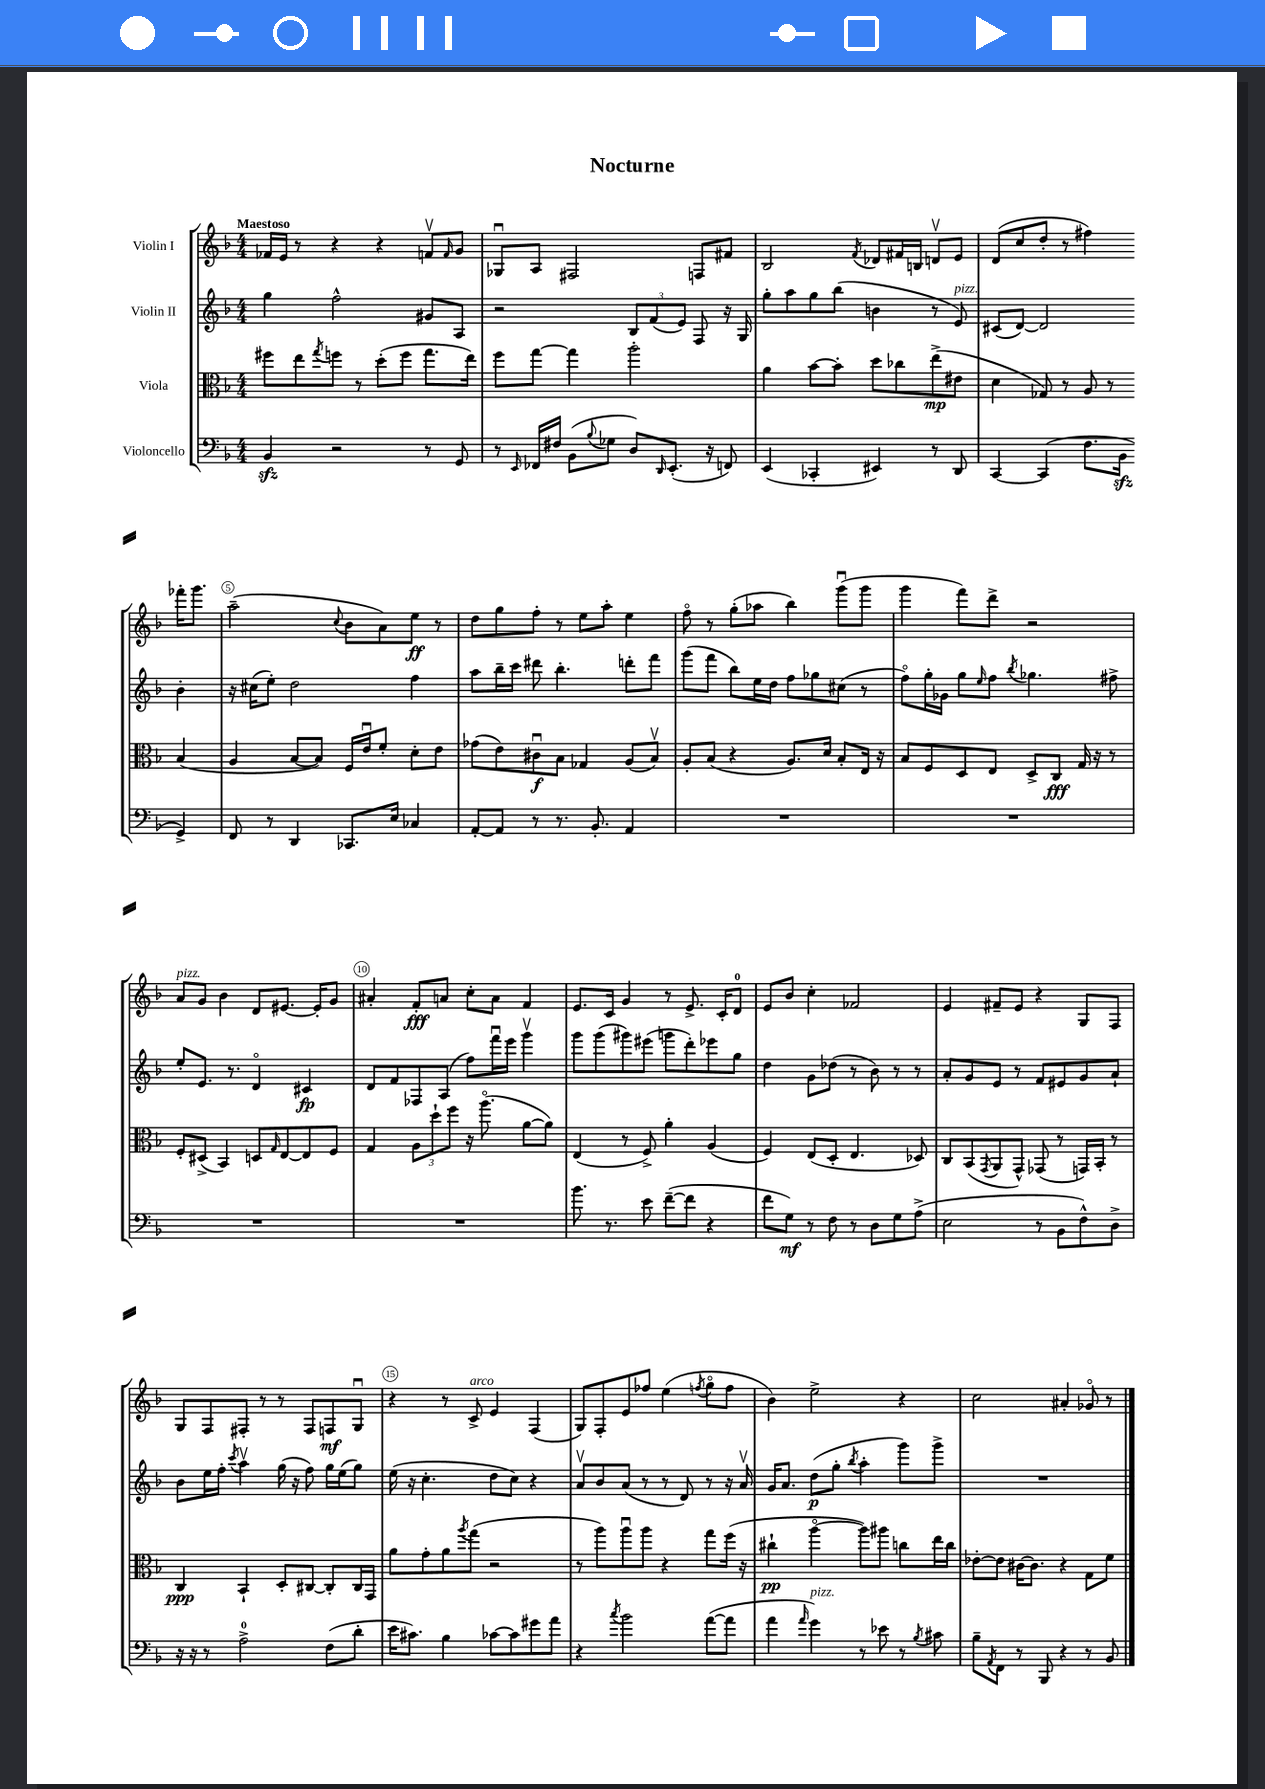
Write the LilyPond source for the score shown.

\header { title = "Nocturne" }
<<
\new StaffGroup <<
\new Staff = "s0" \with { instrumentName = "Violin I" } {
    \clef treble \key f \major \numericTimeSignature \time 4/4 \tempo "Maestoso"
    fes'16 e'16 r8 r4 r4 f'8\upbow \grace { f'16 } g'8 |
    ges8\downbow a8 fis2 f8 fis'8 |
    bes2 \acciaccatura { f'8 } des'8 fis'16 b16 d'8\upbow e'8 |
    d'8( c''8 d''8-. r8 fis''4) fes'''16-. g'''8. |
    a''2--( \appoggiatura { c''8 } bes'8 a'8) e''8\ff r8 |
    d''8 g''8 f''8-. r8 e''8 a''8-. e''4 |
    f''8\flageolet r8 g''8-.( aes''8 bes''4) g'''8\downbow( g'''8 |
    g'''4 f'''8) d'''8-> r2 |
    a'8^\markup { \italic "pizz." } g'8 bes'4 d'8 eis'8.~ eis'16-. g'8 |
    ais'4-. f'8-.\fff a'8 c''8-. a'8 f'4 |
    e'8. c'16 g'4 r8 e'8.-> c'16-. d'8-0 |
    e'8 bes'8 c''4-. fes'2 |
    e'4 fis'8-- e'8 r4 g8 f8 |
    g8 f8 fis8-. r8 r8 fis8 f8\mf g8\downbow |
    r4 r8 c'8->^\markup { \italic "arco" } e'4 f4( |
    g8) f8-. e'8 fes''8 e''4( \acciaccatura { f''8 } g''8\flageolet f''8 |
    bes'4) e''2-> r4 |
    c''2 ais'4-. ges'8\flageolet r8 \bar "|." |
}
\new Staff = "s1" \with { instrumentName = "Violin II" } {
    \clef treble \key f \major \numericTimeSignature \time 4/4
    g''4 f''2-^ gis'8 a8 |
    r2 \tuplet 3/2 { bes8 f'8( e'8) } f8 r16 g16 |
    g''8-. a''8 g''8 bes''8( b'4 r8 e'8^\markup { \italic "pizz." }) |
    cis'8( d'8~) d'2 bes'4-. |
    r16 cis''16( e''8-.) d''2 f''4 |
    a''8 bes''16-- c'''16 dis'''8 bes''4.-. d'''8-. f'''8 |
    g'''8( f'''8 bes''8) e''16 d''16 f''8 ges''8 cis''8( r8 |
    f''8\flageolet) g''16-. ges'16 g''8 \grace { e''16 } f''8 \acciaccatura { bes''8 } ges''4. fis''8-> |
    e''8-. e'8. r8. d'4\flageolet cis'4\fp |
    d'8 f'8 fes8 a8( f''8) f'''16\downbow e'''16 g'''4\upbow |
    g'''8 g'''8( gis'''8) eis'''8( g'''8 d'''8-.) ees'''8 g''8 |
    d''4 g'8 des''8( r8 bes'8) r8 r8 |
    a'8-. g'8 e'8 r8 f'8 eis'8 g'8 a'8-! |
    bes'8 e''16 f''16-. \acciaccatura { c'''8 } a''4\upbow g''16( r16 f''8) g''16 e''16( g''8) |
    e''16( r16 c''4.-. d''8 c''8) r4 |
    a'8\upbow bes'8 a'8( r8 r8 d'8) r8 r16 a'16\upbow |
    g'16 a'8. d''8\p( g''8-. \acciaccatura { bes''8 } a''4-. g'''8) g'''8-> |
    R1 \bar "|." |
}
\new Staff = "s2" \with { instrumentName = "Viola" } {
    \clef alto \key f \major \numericTimeSignature \time 4/4
    fis''8 e''8 \acciaccatura { g''8 } f''8 r8 d''8-.( f''8 g''8. e''16) |
    f''8 g''8~ g''4 a''2-. |
    a'4 bes'8~ bes'8-. d''8 ces''8 e''8->\mp( eis'8 |
    d'4 ges8) r8 a8 r8 bes4( |
    a4 bes8~ bes8) f16 e'16\downbow f'8-. d'8-. e'8 |
    ges'8( e'8) cis'8\downbow\f bes8 ges4 a8( bes8\upbow) |
    a8-. bes8( r4 a8.) d'16 bes8-. e16 r16 |
    bes8 f8 d8 e8 d8-> c8\fff g16 r16 r8 |
    f8-. dis8->( bes,4) d8 \grace { g16 } e8~ e8 f8 |
    g4 \tuplet 3/2 { a8 d''8-! f''8 } r16 a''8.\flageolet( a'8~ a'8) |
    e4( r8 f8->) a'4-. a4( |
    f4) e8( d8-. e4. des8) |
    c8 bes,8( \acciaccatura { g,8 } a,8 g,8-^) ges,8( r8 g,16) bes,16-. r8 |
    c4\ppp bes,4-! d8-. cis8~ cis8-. cis16 g,16 |
    a'8 g'8-. a'8 \acciaccatura { a''8 } g''8( r2 |
    r8 a''8) a''8\downbow a''8 r4 g''8 f''16( r16 |
    cis''4-!\pp a''4~\flageolet a''8) ais''8 c''8 e''16 c''16 |
    ees'8~-. ees'8 cis'16~ cis'8. r4 g8 f'8 \bar "|." |
}
\new Staff = "s3" \with { instrumentName = "Violoncello" } {
    \clef bass \key f \major \numericTimeSignature \time 4/4
    bes,4\sfz r2 r8 g,8 |
    r8 \grace { e,16 } fes,16 fis16 bes,8( \appoggiatura { bes8 } ges8 d8) \grace { d,16 } e,8.-.( r16 f,8) |
    e,4( ces,4-. eis,4) r8 d,8 |
    c,4~ c,4( f8. bes,16\sfz g,4->) |
    f,8 r8 d,4 ces,8. e16 ces4 |
    a,8~-. a,8 r8 r8. bes,8.-. a,4 |
    R1 |
    R1 |
    R1 |
    R1 |
    bes'8. r8. e'8 f'8~--( f'8 r4 |
    f'8 g8\mf) r8 f8 r8 d8 g8 a8->( |
    e2 r8 bes,8 f8-^) d8-> |
    r16 r16 r8 a2-0-> f8( d'8-. |
    e'16 cis'8.) bes4 ces'8~ ces'8 gis'8 a'8 |
    r4 \acciaccatura { c''8 } bes'2 a'8~( a'8 |
    a'4 \grace { a'16 } g'4^\markup { \italic "pizz." }) r8 ees'8 r8 \acciaccatura { bes8 } cis'8 |
    bes8-- \acciaccatura { a,8 } f,8 r8 bes,,8 r4 r8 bes,8 \bar "|." |
}
>>
>>
\layout { \context { \Score \override BarNumber.break-visibility = ##(#f #t #t) barNumberVisibility = #(every-nth-bar-number-visible 5) \override BarNumber.stencil = #(make-stencil-circler 0.1 0.3 ly:text-interface::print) } }
